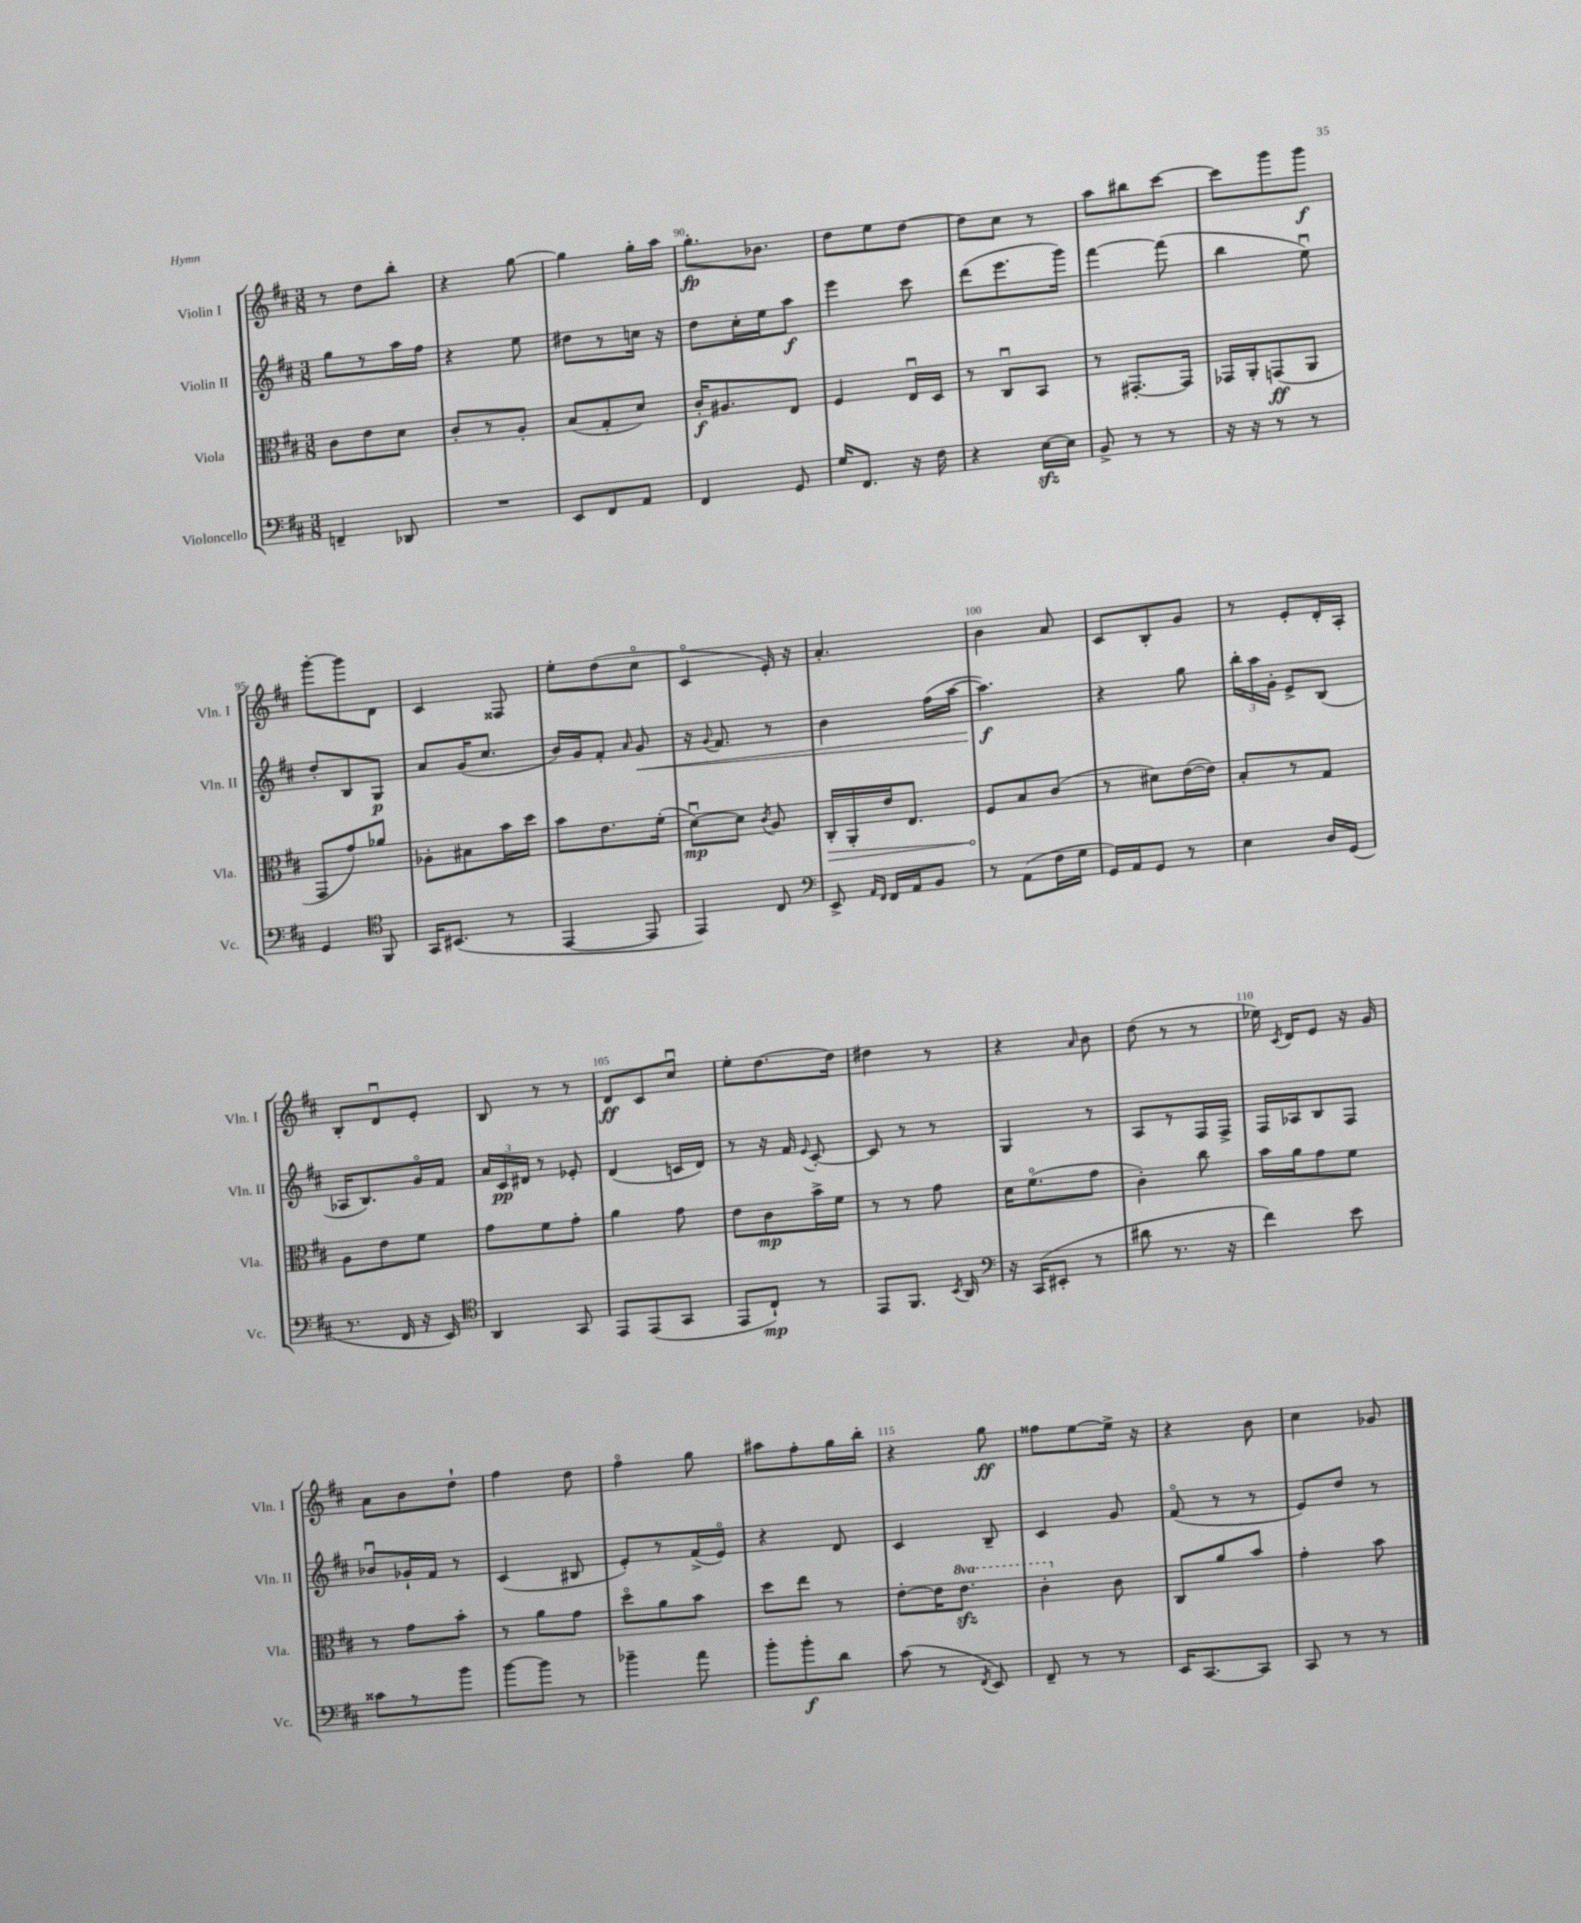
<<
\new StaffGroup <<
\new Staff = "s0" \with { instrumentName = "Violin I" shortInstrumentName = "Vln. I" } {
    \clef treble \key d \major \numericTimeSignature \time 3/8
    \autoBeamOff r8 d''8[ b''8]-. |
    r4 g''8~ |
    g''4 g''16[-. a''16] |
    g''8.[-.\fp bes'8.] |
    d''8[ e''8 d''8]~ |
    d''8[ cis''8] r8 |
    a''8[ bis''8 cis'''8]~ |
    cis'''8[ g'''8 g'''8]\f |
    g'''8[~-. g'''8 d'8] |
    cis'4 fisis8 |
    e''8[-. d''8( cis''8]\flageolet |
    cis'4\flageolet e'16-.) r16 |
    a'4.-. |
    b'4 a'8 |
    cis'8[ b8-. g'8] |
    r8 e'8[-. d'16-. a16]-. |
    b8[-. d'8\downbow e'8]-. |
    b8 r8 r8 |
    d'8[\ff cis'8 cis''8]\downbow |
    e''8[-. d''8.~ d''16] |
    dis''4 r8 |
    r4 \grace { a'16 } b'8 |
    d''8( r8 r8 |
    ees''16) \acciaccatura { cis'8 } d'16[ e'8] r16 g'16 |
    a'8[ b'8 d''8]-! |
    fis''4 d''8 |
    fis''4\flageolet g''8 |
    ais''8[ fis''8-. g''16 b''16]-. |
    r4 g''8\ff |
    fisis''8[ e''8~ e''16]-> r16 |
    r4 b'8 |
    cis''4 ges'8 \bar "|." |
}
\new Staff = "s1" \with { instrumentName = "Violin II" shortInstrumentName = "Vln. II" } {
    \clef treble \key d \major \numericTimeSignature \time 3/8
    \autoBeamOff g''8[ r8 a''16 fis''16] |
    r4 e''8 |
    dis''8[ r8 c''16] r16 |
    d''8[ cis''16-. e''16 a''8]\f |
    e'''4 cis'''8 |
    d'''8[( e'''8. g'''16]) |
    fis'''4~ fis'''8( |
    b''4 e''8\downbow) |
    d''8[-. b8 g8]\p |
    a'8[ g'16( cis''8.] |
    b'16[) g'16 fis'8]-. \grace { a'16 } g'8\< |
    r16 \appoggiatura { g'8 } fis'8. r8 |
    b'4 fis''16[( a''16]~ |
    a''4.\f\!) |
    r4 g''8 |
    \tuplet 3/2 { b''16[-. a''16 g'16]-. } e'8[-> b8]( |
    aes16[ b8.) g'16\flageolet fis'16] |
    \tuplet 3/2 { a'16[ cis'16\pp dis'16] } r8 ees'8-. |
    d'4( c'16[ d'16]) |
    r8 r16 fis'16 \appoggiatura { e'8 } cis'8~-. |
    cis'8 r8 r8 |
    g4 r8 |
    a8[ r8 fis16 fis16]-> |
    fis16[ aes16 b8 fis8] |
    bes'8[\downbow ges'16-! fis'16] r8 |
    cis'4( bis8 |
    e'8[-.) r8 fis'16->( e'16]\flageolet) |
    r4 d'8 |
    cis'4 b8-- |
    cis'4 g'8 |
    fis'8\flageolet( r8 r8 |
    e'8[) d''8] r8 \bar "|." |
}
\new Staff = "s2" \with { instrumentName = "Viola" shortInstrumentName = "Vla." } {
    \clef alto \key d \major \numericTimeSignature \time 3/8 \set Staff.ottavationMarkups = #ottavation-simple-ordinals
    \autoBeamOff cis'8[ e'8 d'8] |
    cis'8[-. r8 a8]-. |
    b8[( g8-. d'8]) |
    cis'16[-.\f ais8. e8] |
    fis4 e16[\downbow d16] |
    r8 cis8[\downbow b,8] |
    r8 gis,8.[~-. gis,16] |
    ges,16[ a,16-. g,8\ff( a,8] |
    g,8[ g'8) aes'8] |
    aes8[-. bis8 b'16 d''16] |
    b'8[ e'8. fis'16]-.( |
    d'8[~\downbow\mp) d'8] \acciaccatura { cis'8 } a8 |
    \once \override Hairpin.circled-tip = ##t cis16[-.\> a,16-. e'16 e8.] |
    fis8[\! b8 cis'8]( |
    r8 dis'8[) e'16~( e'16]) |
    b8[-. r8 g8] |
    a8[ e'8 fis'8] |
    g'8[ fis'8 g'8]-. |
    a'4 g'8 |
    e'8[ cis'8\mp b'16-> fis'16] |
    r8 r8 g'8 |
    d'16[ fis'8.\flageolet( g'8] |
    cis'4-.) cis''8 |
    b'16[ a'16 g'8 fis'8] |
    r8 g'8[ b'8]-. |
    r8 a'8[ g'8] |
    d''8[\flageolet a'8 b'8] |
    d''8[ e''8] r8 |
    e'8[~-. e'16 \ottava #1 e''8.]\sfz |
    cis''4-. \ottava #0 cis'8 |
    cis8[ a'8 b'8] |
    g'4-. b'8 \bar "|." |
}
\new Staff = "s3" \with { instrumentName = "Violoncello" shortInstrumentName = "Vc." } {
    \clef bass \key d \major \numericTimeSignature \time 3/8
    \autoBeamOff f,4-- des,8 |
    R4. |
    e,8[ fis,8 a,8] |
    fis,4 g,8 |
    g16[ fis,8.] r16 fis16 |
    r4 e16[~\sfz e16] |
    b,8-> r8 r8 |
    r16 r16 r8 r8 |
    g,4 \clef tenor fis,8 |
    g,16[ bis,8.]( r8 |
    e,4~ e,8 |
    e,4) cis8 |
    \clef bass e,8-> \grace { a,16[ fis,16] } fis,16[ a,16 b,8] |
    r8 a,8[( fis16 g16] |
    g,16[) a,16 g,8] r8 |
    e4 d16[ g,16]( |
    r8. fis,16 r16 e,16) |
    \clef tenor a,4 g,8 |
    e,8[ e,8( g,8] |
    e,8[ cis8]-!\mp) r8 |
    e,8[ fis,8.] \acciaccatura { b,8 } a,16 |
    \clef bass r16 cis,16[( eis,8]-. r8 |
    dis'8 r8. r16 |
    fis'4) e'8 |
    cisis'8[ r8 b'8] |
    b'8[~ b'8] r8 |
    bes'4-- a'8 |
    b'8[-. b'8-.\f d'8] |
    cis'8( r8 \acciaccatura { fis,8 } e,8) |
    fis,8-- r8 r8 |
    e,16[ cis,8.~ cis,8] |
    cis,8 r8 r8 \bar "|." |
}
>>
>>
\layout { \context { \Score currentBarNumber = #87 \override BarNumber.break-visibility = ##(#f #t #t) barNumberVisibility = #(every-nth-bar-number-visible 5) } }
